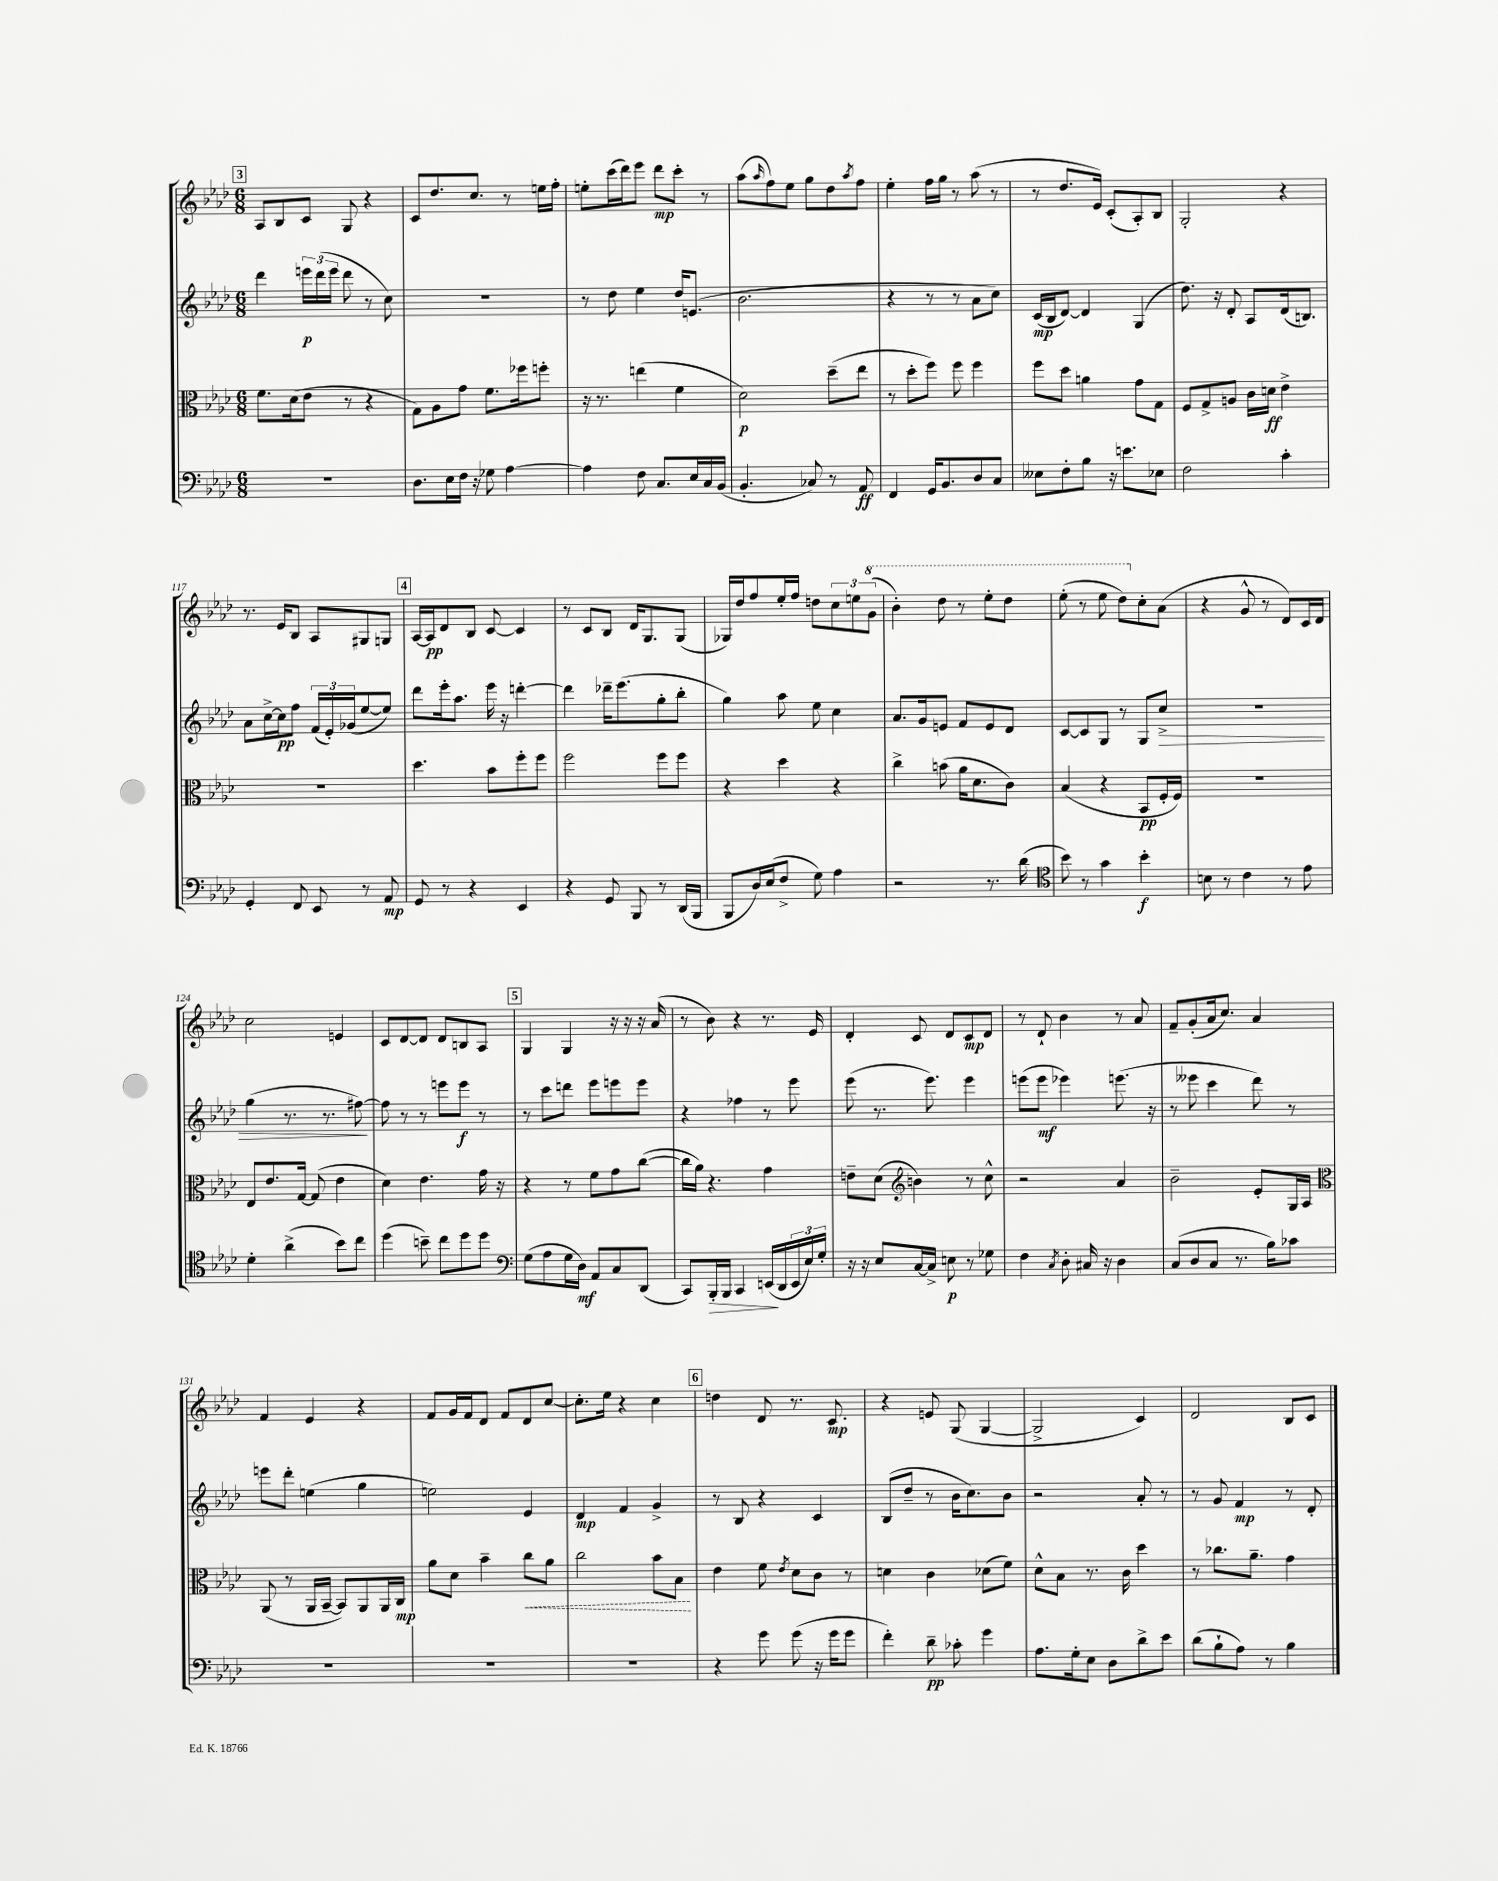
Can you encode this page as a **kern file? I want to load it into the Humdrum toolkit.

**kern	**kern	**kern	**kern
*staff4	*staff3	*staff2	*staff1
*clefF4	*clefC3	*clefG2	*clefG2
*k[b-e-a-d-]	*k[b-e-a-d-]	*k[b-e-a-d-]	*k[b-e-a-d-]
*M6/8	*M6/8	*M6/8	*M6/8
2.r	8.f	4ddd-	8A-
.	.	.	8B-
.	(16d-	.	.
.	8e-	24eee	8c
.	.	(24ddd-	.
.	.	24eee	.
.	8r	8ddd-	8G
.	4r	8r	4r
.	.	8cc)	.
=	=	=	=
8.D-	8G)	2.r	8c
.	8A-	.	8.dd-
16E-	.	.	.
16F	8g	.	.
16r	.	.	8.cc
8G-	8.f	.	.
[4A-	.	.	8r
.	16ff-	.	.
.	8ff'	.	16ee
.	.	.	16ff'
=	=	=	=
4A-]	16r	8r	8ee'
.	8.r	.	.
.	.	8dd-	(16ccc
.	.	.	16ddd-)
8F	(4ee	4ee-	8eee-
8.C	.	.	8ddd-
.	4f	16dd-	8ccc'
16E-	.	(8.e	.
16C	.	.	8r
(16BB-	.	.	.
=	=	=	=
4.BB-'	2d-)	2.b-	(8aa-
.	.	.	16qqaa-
.	.	.	8ff)
.	.	.	8ee-
8C-)	.	.	8gg
8r	(8dd-~	.	8dd-
.	.	.	8qaa-
8AA-	8ee-	.	8ff
=	=	=	=
4FF	8r	4r	4ee-'
.	8dd-'	.	.
16GG	8ff)	8r	16ff
8.BB-	.	.	16gg
.	8ff	8r	8r
8D-	4ff	8a-	(8aa-
8C	.	8cc)	8r
=	=	=	=
8E--	8ff	(16c	8r
.	.	16B-	.
8F'	8dd-	[8d-)	8.dd-
8B-	4a	4d-]	.
.	.	.	16e-)
16r	.	.	(8c'
8.e	.	.	.
.	8g	(4G	8A-')
8E-	8G	.	8B-
=	=	=	=
2F	8F	8.dd-)	2G'
.	8G^	.	.
.	.	16r	.
.	8A	8d-'	.
.	16c	8A-	.
.	16d	.	.
4c'	4e-^	(16d-	4r
.	.	8.B)	.
=	=	=	=
4GG'	2.r	8a-	8.r
.	.	[16cc^	.
.	.	16cc]	16e-
8FF	.	8ff	8B-
8EE-	.	(24f	8A-
.	.	24e-')	.
.	.	(24g-	.
8r	.	[8ee-	8G#
8AA-	.	8ee-])	8G
=	=	=	=
8GG	4.dd-	8ddd-	[16A-
.	.	.	16A-]
8r	.	16eee-'	8d-
.	.	8.aa-	.
4r	.	.	8B-
.	8b-	16eee-	[8c
.	.	16r	.
4EE-	8ff'	[4ddd'	4c]
.	8ff	.	.
=	=	=	=
4r	2ff	4ddd]	8r
.	.	.	8c
8GG	.	16ddd-~	8B-
.	.	(8.eee-	.
8BBB-	.	.	16d-
.	.	.	8.G
8r	8ff	8gg'	.
(16DD-	8ff	8bb-'	(8G
16BBB-	.	.	.
=	=	=	=
8BBB-	4r	4gg)	16G-)
.	.	.	16dd-
16D-)	.	.	8ff
(16E-	.	.	.
8F^	4dd-	8aa-	16ee-'
.	.	.	16ff
8G)	.	8ee-	8dd
4A-	4r	4cc	12cc
.	.	.	12ee
.	.	.	(12gg
=	=	=	=
2r	4cc^	8.a-	4bb-')
.	.	16g	.
.	(8b	8e	8ddd-
.	16a-	8f	8r
.	8.d-	.	.
8.r	.	8e	8eee-'
.	8c)	8d-	8ddd-
(16d-	.	.	.
=	=	=	=
*clefC4	*	*	*
8b-)	(4B-	[8c	(8eee-'
8r	.	8c]	8r
4g	4r	8G	8eee-
.	.	8r	8ddd-)
4b-'	8BB-	8G	8cc'
.	16F'	8cc^	(8a-
.	16F)	.	.
=	=	=	=
8B	2.r	2.r	4r
8r	.	.	.
4c	.	.	8g^^
.	.	.	8r
8r	.	.	8d-)
8e-	.	.	16c
.	.	.	16d-
=	=	=	=
4d-'	8E-	(4gg	2cc
.	8.e-	.	.
(4a-^	.	8.r	.
.	[16G	.	.
.	(8G]	.	.
.	.	8.r	.
8b-)	4e-	.	4e
8cc	.	[8ff#)	.
=	=	=	=
(4dd-	4d-)	8ff#]	8c
.	.	8r	[8d-
8b~)	4.e-	8r	8d-]
8cc	.	8eee	8d-
8dd-	.	8eee	8B
8dd-	16g	8r	8A-
.	16r	.	.
=	=	=	=
*clefF4	*	*	*
(8G	4r	8r	4G
8A-	.	8ccc	.
16G	8r	8ddd	4G
16D-)	.	.	.
8AA-	8f	8eee-	.
8C	8g	8eee	16r
.	.	.	16r
(8DD-	([8cc	8eee	16r
.	.	.	(16a-
=	=	=	=
8CC)	16cc]	4r	8r
.	16a-)	.	.
16BBB-'	4.r	.	8b-)
16BBB-	.	.	.
4CC	.	4ff-	4r
(16EE	4g	8r	8.r
16DD-	.	.	.
24EE	.	8eee-	.
24E-)	.	.	.
.	.	.	16e-
24G'	.	.	.
=	=	=	=
16r	8e~	(8eee-	4d-'
16r	.	.	.
8E-	(8d-	8.r	.
*	*clefG2	*	*
[16C	4b)	.	8c
16C^]	.	8.eee-)	.
8E	.	.	8d-
8r	8r	4eee-	8c
8G-	8cc^^	.	8d-
=	=	=	=
4F	2r	(8eee	8r
.	.	8eee	8d-`
8qC	.	.	.
8D-'	.	4eee-)	4b-
16C#	.	.	.
16r	.	.	.
4D-	4a-	(8.eee	8r
.	.	.	8a-
.	.	16r	.
=	=	=	=
(8C	2b-~	8r	8f~
8D-	.	8eee--	(8g'
8C	.	4ccc	16a-
.	.	.	8.cc)
8.r	.	.	.
.	8e-'	8ddd-)	4a-
16B-)	.	.	.
8c-	16G	8r	.
.	16A-	.	.
=	=	=	=
*	*clefC3	*	*
2.r	(8AA-	8eee	4f
.	8r	8ddd-'	.
.	16AA-	(4ee	4e-
.	[16BB-~	.	.
.	8BB-])	.	.
.	8AA-	4gg	4r
.	16AA-	.	.
.	16C	.	.
=	=	=	=
2.r	8a-	2ee)	8f
.	8d-	.	16g
.	.	.	16f
.	4b-~	.	8d-
.	.	.	8f
.	8cc	4e-	8d-
.	8a-	.	[8cc
=	=	=	=
2.r	2cc	4d-	8.cc']
.	.	.	16ee-
.	.	4f	4r
.	8b-	4g^	4cc
.	8B-	.	.
=	=	=	=
4r	4e-	8r	4dd
.	.	8B-	.
8g	8f	4r	8d-
.	8qe-	.	.
(8g	8d-	.	8.r
16r	8c	4c	.
16g	.	.	8.c
8g	8r	.	.
=	=	=	=
4f')	4d	(8B-	4r
.	.	8dd-~	.
8d-~	4c	8r	8e
8c-'	.	16b-	(8G
.	.	8.cc)	.
4g	(8d-	.	[4G
.	8f)	8b-	.
=	=	=	=
8.A-	8d-^^	2r	2G^]
.	8B-	.	.
16G'	.	.	.
8E-	8.r	.	.
8D-	.	.	.
.	16c	.	.
8d-^	4dd-	8a-'	4c)
8e-	.	8r	.
=	=	=	=
(8d-	8r	8r	2d-
8B-`	8.cc-	8g	.
8A-)	.	4f	.
.	8.a-~	.	.
8r	.	.	.
4B-	4g	8r	8B-
.	.	8d-'	8c
==	==	==	==
*-	*-	*-	*-
